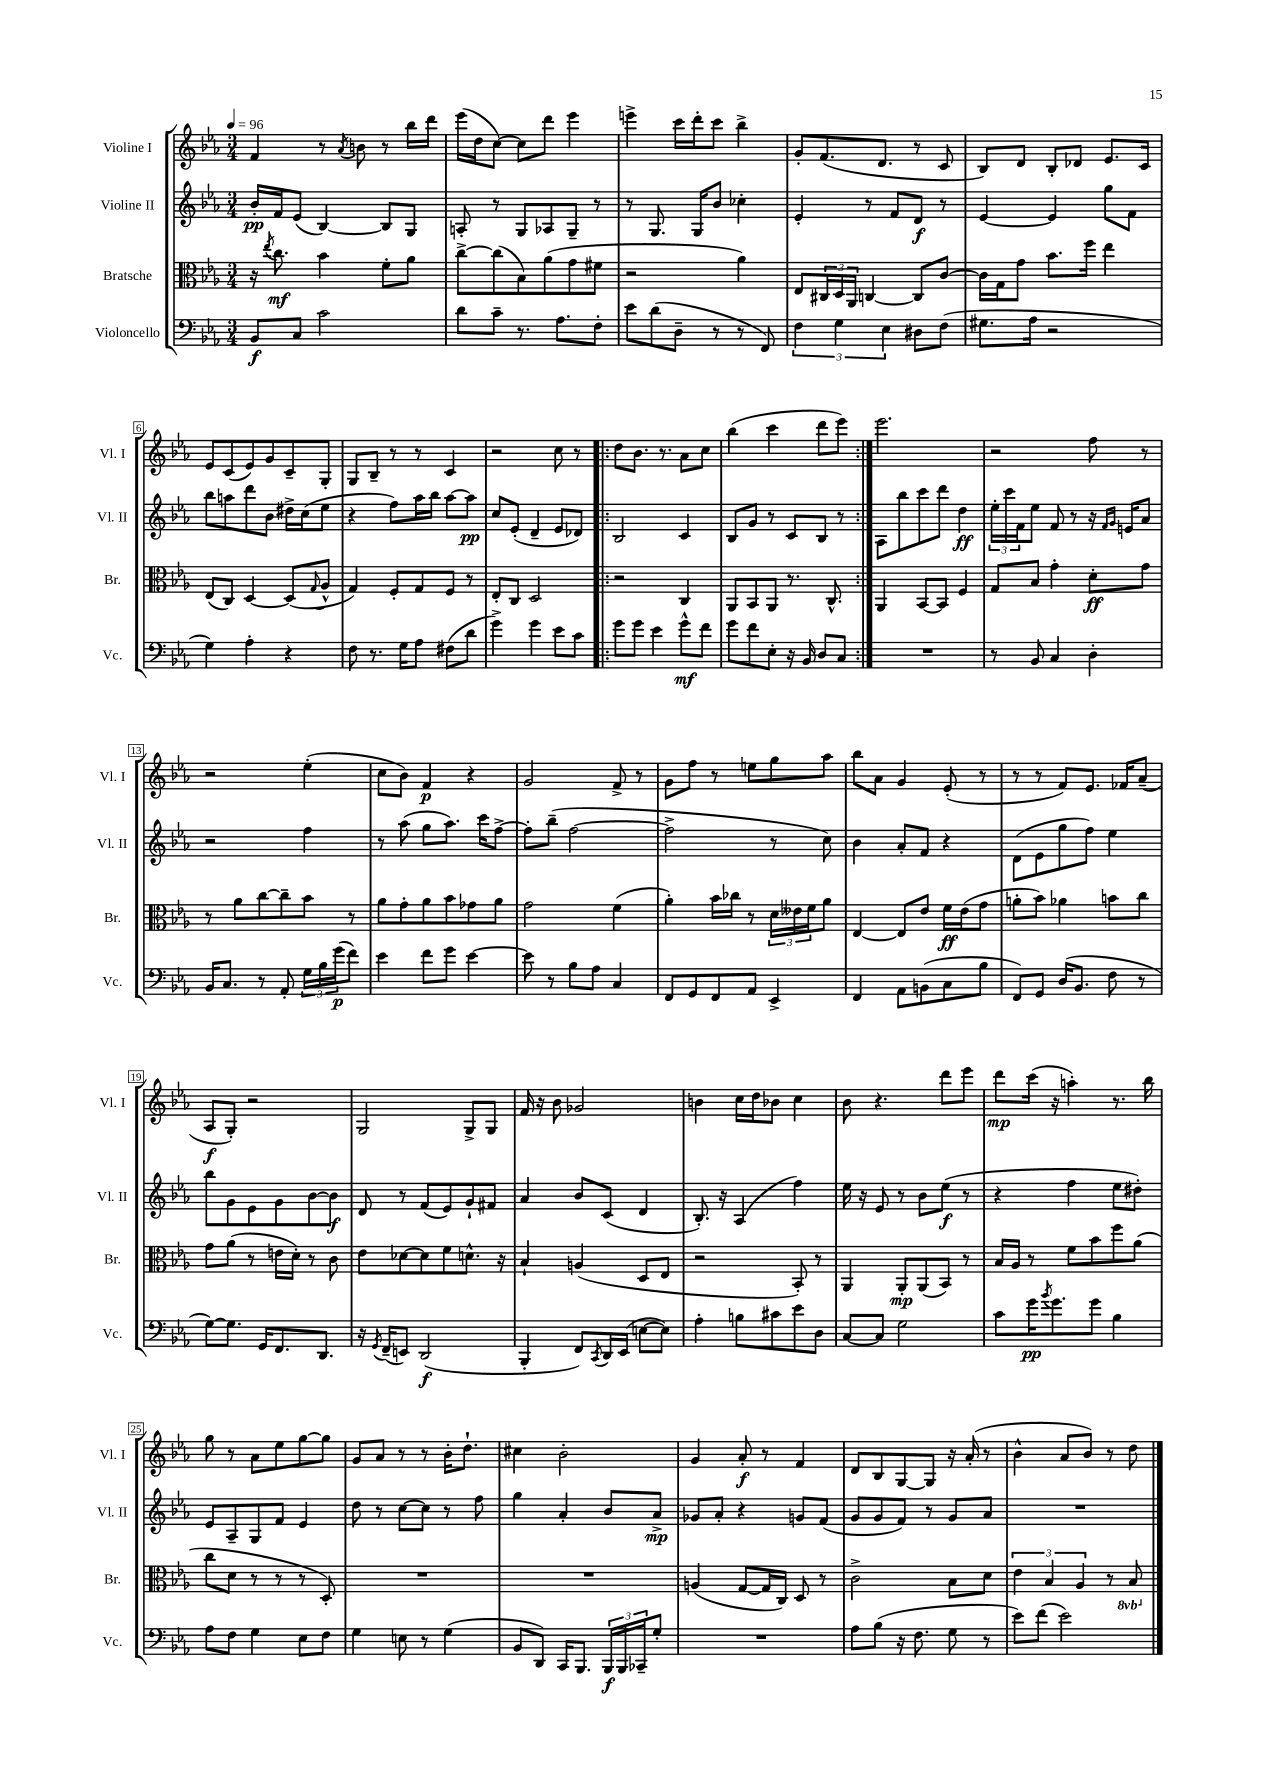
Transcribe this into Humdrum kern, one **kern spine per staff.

**kern	**kern	**kern	**kern
*staff4	*staff3	*staff2	*staff1
*clefF4	*clefC3	*clefG2	*clefG2
*k[b-e-a-]	*k[b-e-a-]	*k[b-e-a-]	*k[b-e-a-]
*M3/4	*M3/4	*M3/4	*M3/4
*MM96	*MM96	*MM96	*MM96
8BB-/L	16r	16b-'/LL	4f/
.	8qee-/	.	.
.	8.cc\	16f/J	.
8C/J	.	(8e-/J	.
2c\	4b-\	[4B-/)	8r
.	.	.	8qa-/
.	.	.	8b\
.	8f'\L	8B-/]L	8r
.	8a-\J	8G/J	16bb-\LL
.	.	.	16ddd\JJ
=	=	=	=
8d\L	[8cc^\L	8A'/	(16eee-\LL
.	.	.	16dd\J
8c~\J	(8cc\]	8r	[8cc\J)
8.r	8B-\)	8G/L	8cc\]L
.	(8a-\	8A-/	8ddd\J
8.A-\L	.	.	.
.	8g\	8G~/J	4eee-\
8F'\J	8f#\J	8r	.
=	=	=	=
8e-\L	2r	8r	4eee^\
(8d\	.	8.G/	.
8D~\J	.	.	16ccc\LL
.	.	16G/LK	16ddd'\J
8r	.	8b-/J	8ccc\J
8r	4a-\)	4cc-'\	4bb-^\
8FF/)	.	.	.
=	=	=	=
6F\	8E-/L	4e-'/	8g'/L
.	24C#/L	.	(8.f/
6G\	24D/	.	.
.	24AA-/JJ	.	.
.	[4C/	8r	.
.	.	.	8.d/J
6E-\	.	.	.
.	.	8f/L	.
8D#\L	8C/]L	8d/J	8r
(8F\J	[8c/J	8r	8c/
=	=	=	=
8.G#\L	16c\]LL	[4e-/	8B-/L)
.	16G\J	.	.
.	8g\J	.	8d/J
16A-\Jk	.	.	.
2r	8.b-\L	4e-/]	8B-'/L
.	.	.	8d-/J
.	16ff\Jk	.	.
.	4ee-\	8gg\L	8.e-/L
.	.	8f\J	.
.	.	.	16c/Jk
=	=	=	=
4G\)	(8E-/L	8bb-\L	8e-/L
.	8C/J)	8aa\	(8c/
4A-'\	[4D/	8ddd\	8e-/)
.	.	8b-\J	8g/
4r	(8D/]L	16dd#^\LL	8c~/
.	.	(16cc\J	.
.	8qqG/	.	.
.	8A-^^/J	8ee-\J	8G'/J
=	=	=	=
8F\	4G/)	4r	8G/L
8.r	.	.	8B-~/J
.	8F'/L	8ff\L)	8r
16G\LK	.	.	.
8A-\J	8G/	16aa-\L	8r
.	.	16bb-\JJ	.
(8F#\L	8F/J	[8aa-\L	4c/
8d\J	8r	8aa-\]J	.
=	=	=	=
4g^\)	8E-'/L	8cc/L	2r
.	8C/J	(8e-'/J	.
4g\	2D/	4d~/	.
8e-\L	.	8e-/L	8cc\
8c\J	.	8d-/J)	8r
=!|:	=!|:	=!|:	=!|:
8g\L	2r	2B-/	8dd\L
8g\J	.	.	8.b-\J
4e-\	.	.	.
.	.	.	8.r
8g^^\L	4C/	4c/	8a-\L
8f\J	.	.	8cc\J
=	=	=	=
8g\L	8AA-/L	8B-/L	(4bb-\
8f\	8BB-/	8g/J	.
8E-'\J	8AA-/J	8r	4ccc\
16r	8.r	8c/L	.
16BB-/	.	.	.
8D/L	.	8B-/J	8ddd\L
.	8.C^^/	.	.
8C/J	.	8r	8eee-\J)
=:|!	=:|!	=:|!	=:|!
2.r	4AA-/	8A-\L	2.eee-\
.	.	8bb-\	.
.	[8BB-/L	8ccc\	.
.	8BB-/]J	8ddd\J	.
.	4F/	4dd\	.
=	=	=	=
8r	8G/L	24ee-'\LL	2r
.	.	24ccc\	.
.	.	24f\J	.
8BB-/	8B-/J	8ee-\J	.
4C/	4g'\	8f/	.
.	.	8r	.
4D'\	8d'\L	16r	8ff\
.	.	16qqf/LL	.
.	.	16qqg/JJ	.
.	.	16e/LK	.
.	8g\J	8a-/J	8r
=	=	=	=
16BB-/LK	8r	2r	2r
8.C/J	.	.	.
.	8a-\L	.	.
8r	[8cc\	.	.
8AA-'/	8cc~\]	.	.
24G\LL	8b-\J	4ff\	(4ee-'\
24B-\	.	.	.
(24g\J	.	.	.
8f\J)	8r	.	.
=	=	=	=
4e-\	8a-\L	8r	8cc\L
.	8g'\	(8aa-\	8b-\J)
8f\L	8a-\	8gg\L	4f/
8g\J	8b-\	8.aa-\J)	.
[4e-\	8g-\	.	4r
.	.	16ccc\LK	.
.	8a-\J	[8ff^\J	.
=	=	=	=
8e-\]	2g\	8ff'\]L	2g/
8r	.	(8bb-~\J	.
8B-\L	.	[2ff\	.
8A-\J	.	.	.
4C/	(4f\	.	8f^/
.	.	.	8r
=	=	=	=
8FF/L	4a-'\)	2ff^\]	8g\L
8GG/	.	.	8ff\J
8FF/	16b-\LL	.	8r
.	16cc-\JJ	.	.
8AA-/J	8r	.	8ee\L
4EE-^/	24d\LL	8r	8gg\
.	24e--\	.	.
.	24f\J	.	.
.	8a-\J	8cc\)	8aa-\J
=	=	=	=
4FF/	[4E-/	4b-\	8bb-\L
.	.	.	8a-\J
8AA-\L	8E-/]L	8a-'/L	4g/
(8BB\	8e-/J	8f/J	.
8C\	16f\LL	4r	(8e-'/
.	(16e-\J	.	.
8B-\J	8g\J	.	8r
=	=	=	=
8FF/L)	8a'\L	(8d\L	8r
8GG/J	8b-\J)	8e-\	8r
(16D/LK	4a-\	8gg\	8f/L)
8.BB-/J	.	.	.
.	.	8ff\J)	8.e-/J
8F\	8b\L	4ee-\	.
.	.	.	16f-/LK
8r	8cc\J	.	(8a-~/J
=	=	=	=
[8G\L)	8g\L	8bb-\L	8A-/L
8.G\]J	(8a-\J	8g\	8G'/J)
.	8r	8e-\	2r
16GG/LK	.	.	.
8.FF/	16e\LL	8g\	.
.	16d'\JJ)	.	.
.	8r	[8b-\	.
8.DD/J	.	.	.
.	8c\	8b-\]J	.
=	=	=	=
16r	8e-\L	8d/	2G/
8qGG/	.	.	.
(16FF~/LK	.	.	.
8EE/J)	[8d-\	8r	.
(2DD/	8d-\]	(8f/L	.
.	8f\	8e-/)	.
.	8.d^^\J	8g`/	8G^/L
.	.	8f#/J	8G/J
.	16r	.	.
=	=	=	=
4BBB-'/	4B-`/	4a-/	16f/
.	.	.	16r
.	.	.	8b-\
8FF/L)	(4A/	8b-/L	2g-/
8qCC/	.	.	.
16DD/L	.	(8c/J	.
(16EE-/JJ	.	.	.
[8E\L	8D/L	4d/	.
8E\]J)	8E-/J	.	.
=	=	=	=
4A-'\	2r	8.B-'/)	4b\
.	.	16r	.
8B\L	.	(4A-/	16cc\LL
.	.	.	16dd\J
8c#\	.	.	8b-\J
8e-\	8BB-'/)	4ff\)	4cc\
8D\J	8r	.	.
=	=	=	=
[8C/L	4AA-/	16ee-\	8b-\
.	.	16r	.
8C/]J	.	8e-/	4.r
2G\	8AA-'/L	8r	.
.	(8AA-/	8b-\L	.
.	8BB-/J)	(8ee-\J	8ddd\L
.	8r	8r	8eee-\J
=	=	=	=
8c\L	16B-/LL	4r	8ddd\L
.	16A-/JJ	.	.
16g\K	8r	.	(16ccc\Jk
8qb-/	.	.	.
8.g\	.	.	16r
.	8f\L	4ff\	4aa'\)
8g\J	8b-\	.	.
4B-\	8ff\	8ee-\L	8.r
.	(8a-\J	8dd#'\J)	.
.	.	.	16bb-\
=	=	=	=
8A-\L	8cc\L	8e-/L	8gg\
8F\J	8d\J	8A-~/	8r
4G\	8r	8G/	8a-\L
.	8r	8f/J	8ee-\
8E-\L	8r	4e-/	[8gg\
8F\J	8D'/)	.	8gg\]J
=	=	=	=
4G\	2.r	8dd\	8g/L
.	.	8r	8a-/J
8E\	.	[8cc\L	8r
8r	.	8cc\]J	8r
(4G\	.	8r	16b-'\LK
.	.	.	8.dd`\J
.	.	8ff\	.
=	=	=	=
8BB-/L	2.r	4gg\	4cc#\
8DD/J)	.	.	.
16CC/LK	.	4a-'/	2b-'\
8.BBB-/J	.	.	.
24BBB-/LL	.	8b-/L	.
24BBB-/	.	.	.
24CC-~/J	.	.	.
8G'/J	.	8a-^/J	.
=	=	=	=
2.r	(4A/	8g-/L	4g/
.	.	8a-'/J	.
.	[8G/L	4r	8a-'/
.	16G/]L	.	8r
.	16C/JJ)	.	.
.	8D/	8g/L	4f/
.	8r	(8f/J	.
=	=	=	=
8A-\L	2c^\	8g/L	8d/L
(8B-\J	.	8g/	8B-/
16r	.	8f/J)	[8G/
8.F\	.	.	.
.	.	8r	8G/]J
8G\	8B-\L	8g/L	16r
.	.	.	(16a-'/
8r	8d\J	8a-/J	8r
=	=	=	=
8e-\L)	6e-\	2.r	4b-^^\
(8f\J	.	.	.
.	6B-/	.	.
2e-\)	.	.	8a-/L
.	6A-/	.	.
.	.	.	8b-/J)
.	8r	.	8r
.	8BB-/	.	8dd\
==	==	==	==
*-	*-	*-	*-
